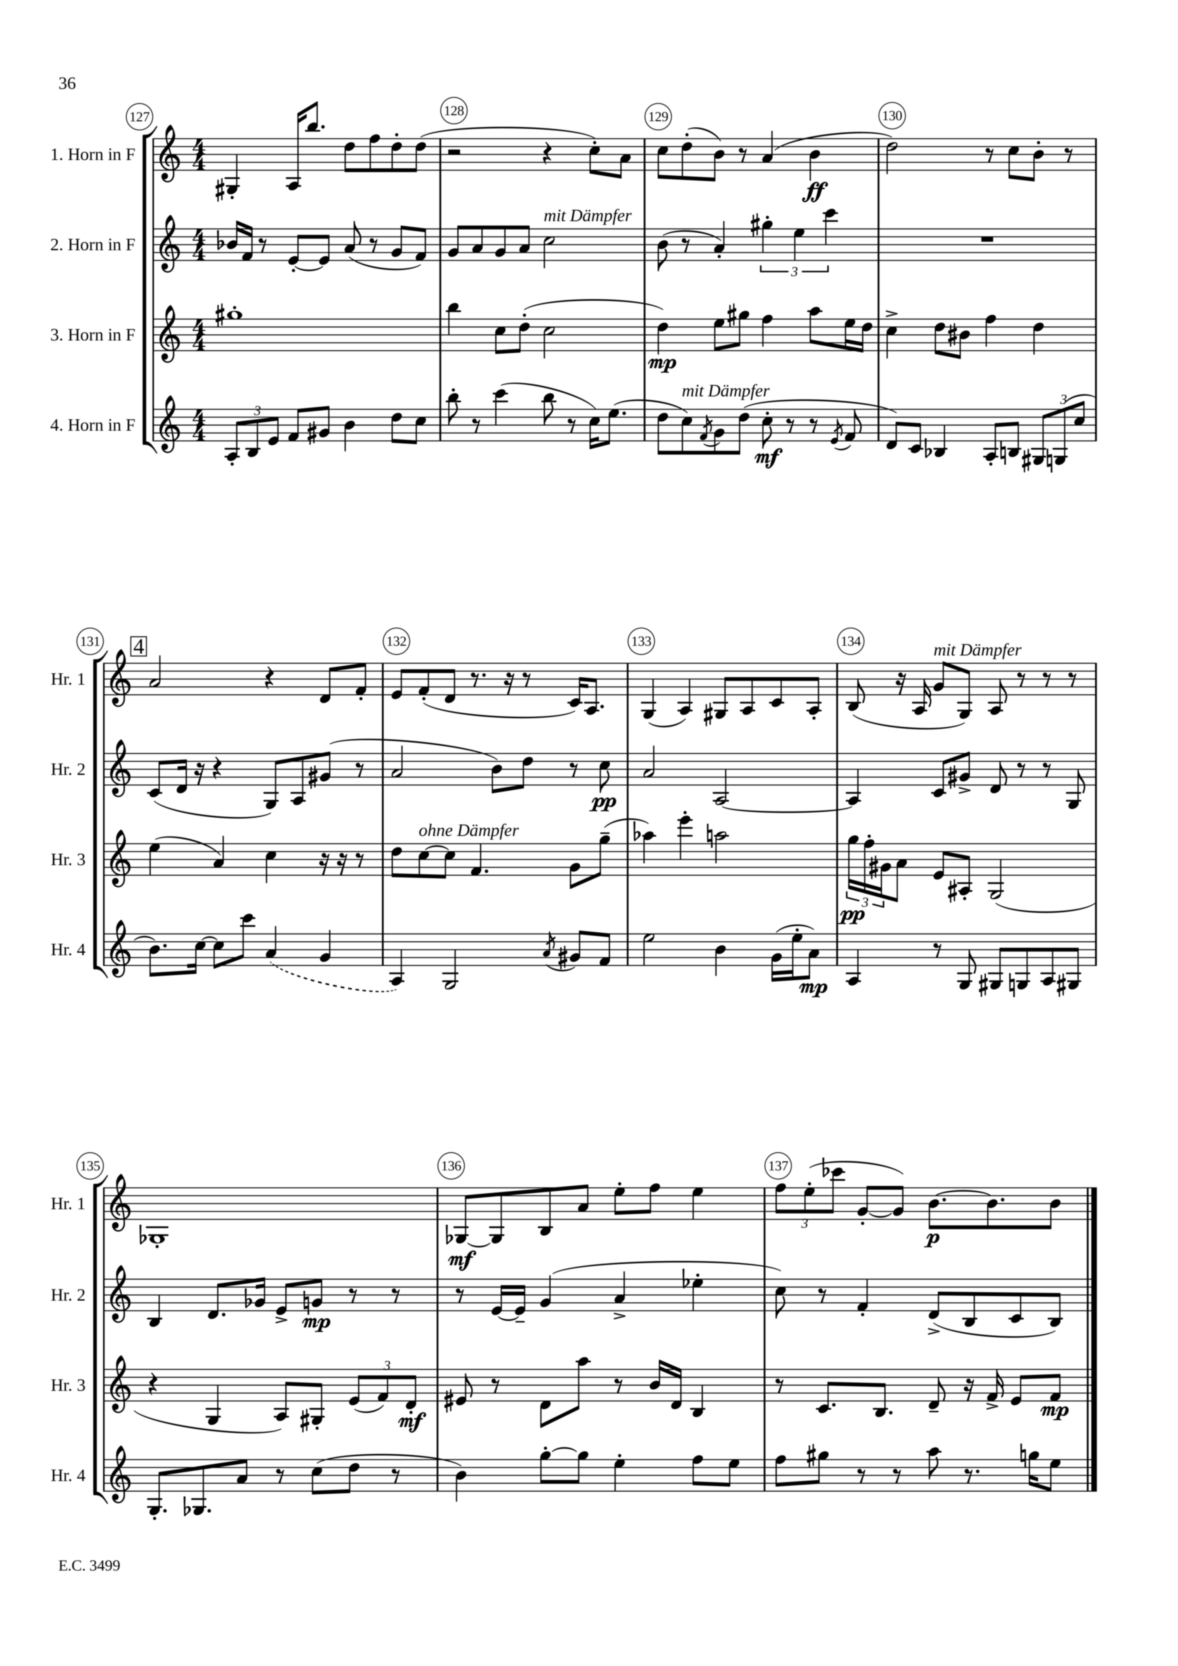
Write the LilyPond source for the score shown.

<<
\new StaffGroup <<
\new Staff = "s0" \with { instrumentName = "1. Horn in F" shortInstrumentName = "Hr. 1" } {
    \clef treble \key c \major \numericTimeSignature \time 4/4
    gis4-. a16 b''8. d''8 f''8 d''8-. d''8( |
    r2 r4 c''8-.) a'8 |
    c''8 d''8-.( b'8) r8 a'4( b'4\ff |
    d''2) r8 c''8 b'8-. r8 |
    \mark \markup { \box "4" } a'2 r4 d'8 f'8-. |
    e'8 f'8-.( d'8 r8. r16 r8 c'16) a8. |
    g4( a4) gis8 a8 c'8 a8-. |
    b8( r16 a16 g'8^\markup { \italic "mit Dämpfer" } g8) a8 r8 r8 r8 |
    ges1-. |
    ges8~\mf ges8 b8 a'8 e''8-. f''8 e''4 |
    \tuplet 3/2 { f''8 e''8-.( ces'''8 } g'8~-. g'8) b'8.~\p b'8. b'8 \bar "|." |
}
\new Staff = "s1" \with { instrumentName = "2. Horn in F" shortInstrumentName = "Hr. 2" } {
    \clef treble \key c \major \numericTimeSignature \time 4/4
    bes'16 f'16 r8 e'8~-. e'8 a'8( r8 g'8 f'8) |
    g'8 a'8 g'8 a'8 c''2^\markup { \italic "mit Dämpfer" } |
    b'8( r8 a'4-.) \tuplet 3/2 { gis''4-. e''4 c'''4 } |
    R1 |
    \mark \markup { \box "4" } c'8( d'16 r16 r4 g8) a8 gis'8( r8 |
    a'2 b'8) d''8 r8 c''8\pp |
    a'2 a2~ |
    a4 c'8 gis'8-> d'8 r8 r8 g8 |
    b4 d'8. ges'16 e'8-> g'8\mp r8 r8 |
    r8 e'16~ e'16-- g'4( a'4-> ees''4-. |
    c''8) r8 f'4-. d'8->( b8 c'8 b8) \bar "|." |
}
\new Staff = "s2" \with { instrumentName = "3. Horn in F" shortInstrumentName = "Hr. 3" } {
    \clef treble \key c \major \numericTimeSignature \time 4/4
    gis''1-. |
    b''4 c''8 d''8-.( c''2 |
    d''4\mp) e''8 gis''8 f''4 a''8 e''16 d''16 |
    c''4-> d''8 bis'8 f''4 d''4 |
    \mark \markup { \box "4" } e''4( a'4) c''4 r16 r16 r8 |
    d''8 c''8~^\markup { \italic "ohne Dämpfer" } c''8 f'4. g'8 g''8--( |
    aes''4) e'''4-. a''2 |
    \tuplet 3/2 { g''16\pp f''16-. gis'16 } a'8 e'8 ais8-. g2( |
    r4 g4 a8) gis8-. \tuplet 3/2 { e'8( f'8) d'8-.\mf } |
    eis'8 r8 d'8 a''8 r8 b'16 d'16 b4 |
    r8 c'8. b8. d'8-- r16 f'16-> e'8 f'8\mp \bar "|." |
}
\new Staff = "s3" \with { instrumentName = "4. Horn in F" shortInstrumentName = "Hr. 4" } {
    \clef treble \key c \major \numericTimeSignature \time 4/4
    \tuplet 3/2 { a8-. b8 e'8 } f'8 gis'8 b'4 d''8 c''8 |
    b''8-. r8 c'''4( b''8 r8 c''16) e''8.( |
    d''8 c''8^\markup { \italic "mit Dämpfer" }) \acciaccatura { f'8 } g'8 d''8( c''8-.\mf r8 r8 \acciaccatura { e'8 } f'8 |
    d'8) c'8 bes4 a8-. b8 \tuplet 3/2 { gis8 g8( c''8 } |
    \mark \markup { \box "4" } b'8.) c''16~ c''8 c'''8 \once \slurDashed a'4( g'4 |
    a4) g2 \acciaccatura { a'8 } gis'8 f'8 |
    e''2 b'4 g'16( e''16-. a'8\mp) |
    a4 r8 g8 gis8 g8 a8 gis8 |
    g8.-. ges8. a'8 r8 c''8( d''8 r8 |
    b'4) g''8~-. g''8 e''4-. f''8 e''8 |
    f''8 gis''8 r8 r8 a''8 r8. g''16 e''8 \bar "|." |
}
>>
>>
\layout { \context { \Score currentBarNumber = #127 \override BarNumber.break-visibility = ##(#f #t #t) barNumberVisibility = #all-bar-numbers-visible \override BarNumber.stencil = #(make-stencil-circler 0.1 0.3 ly:text-interface::print) } }
